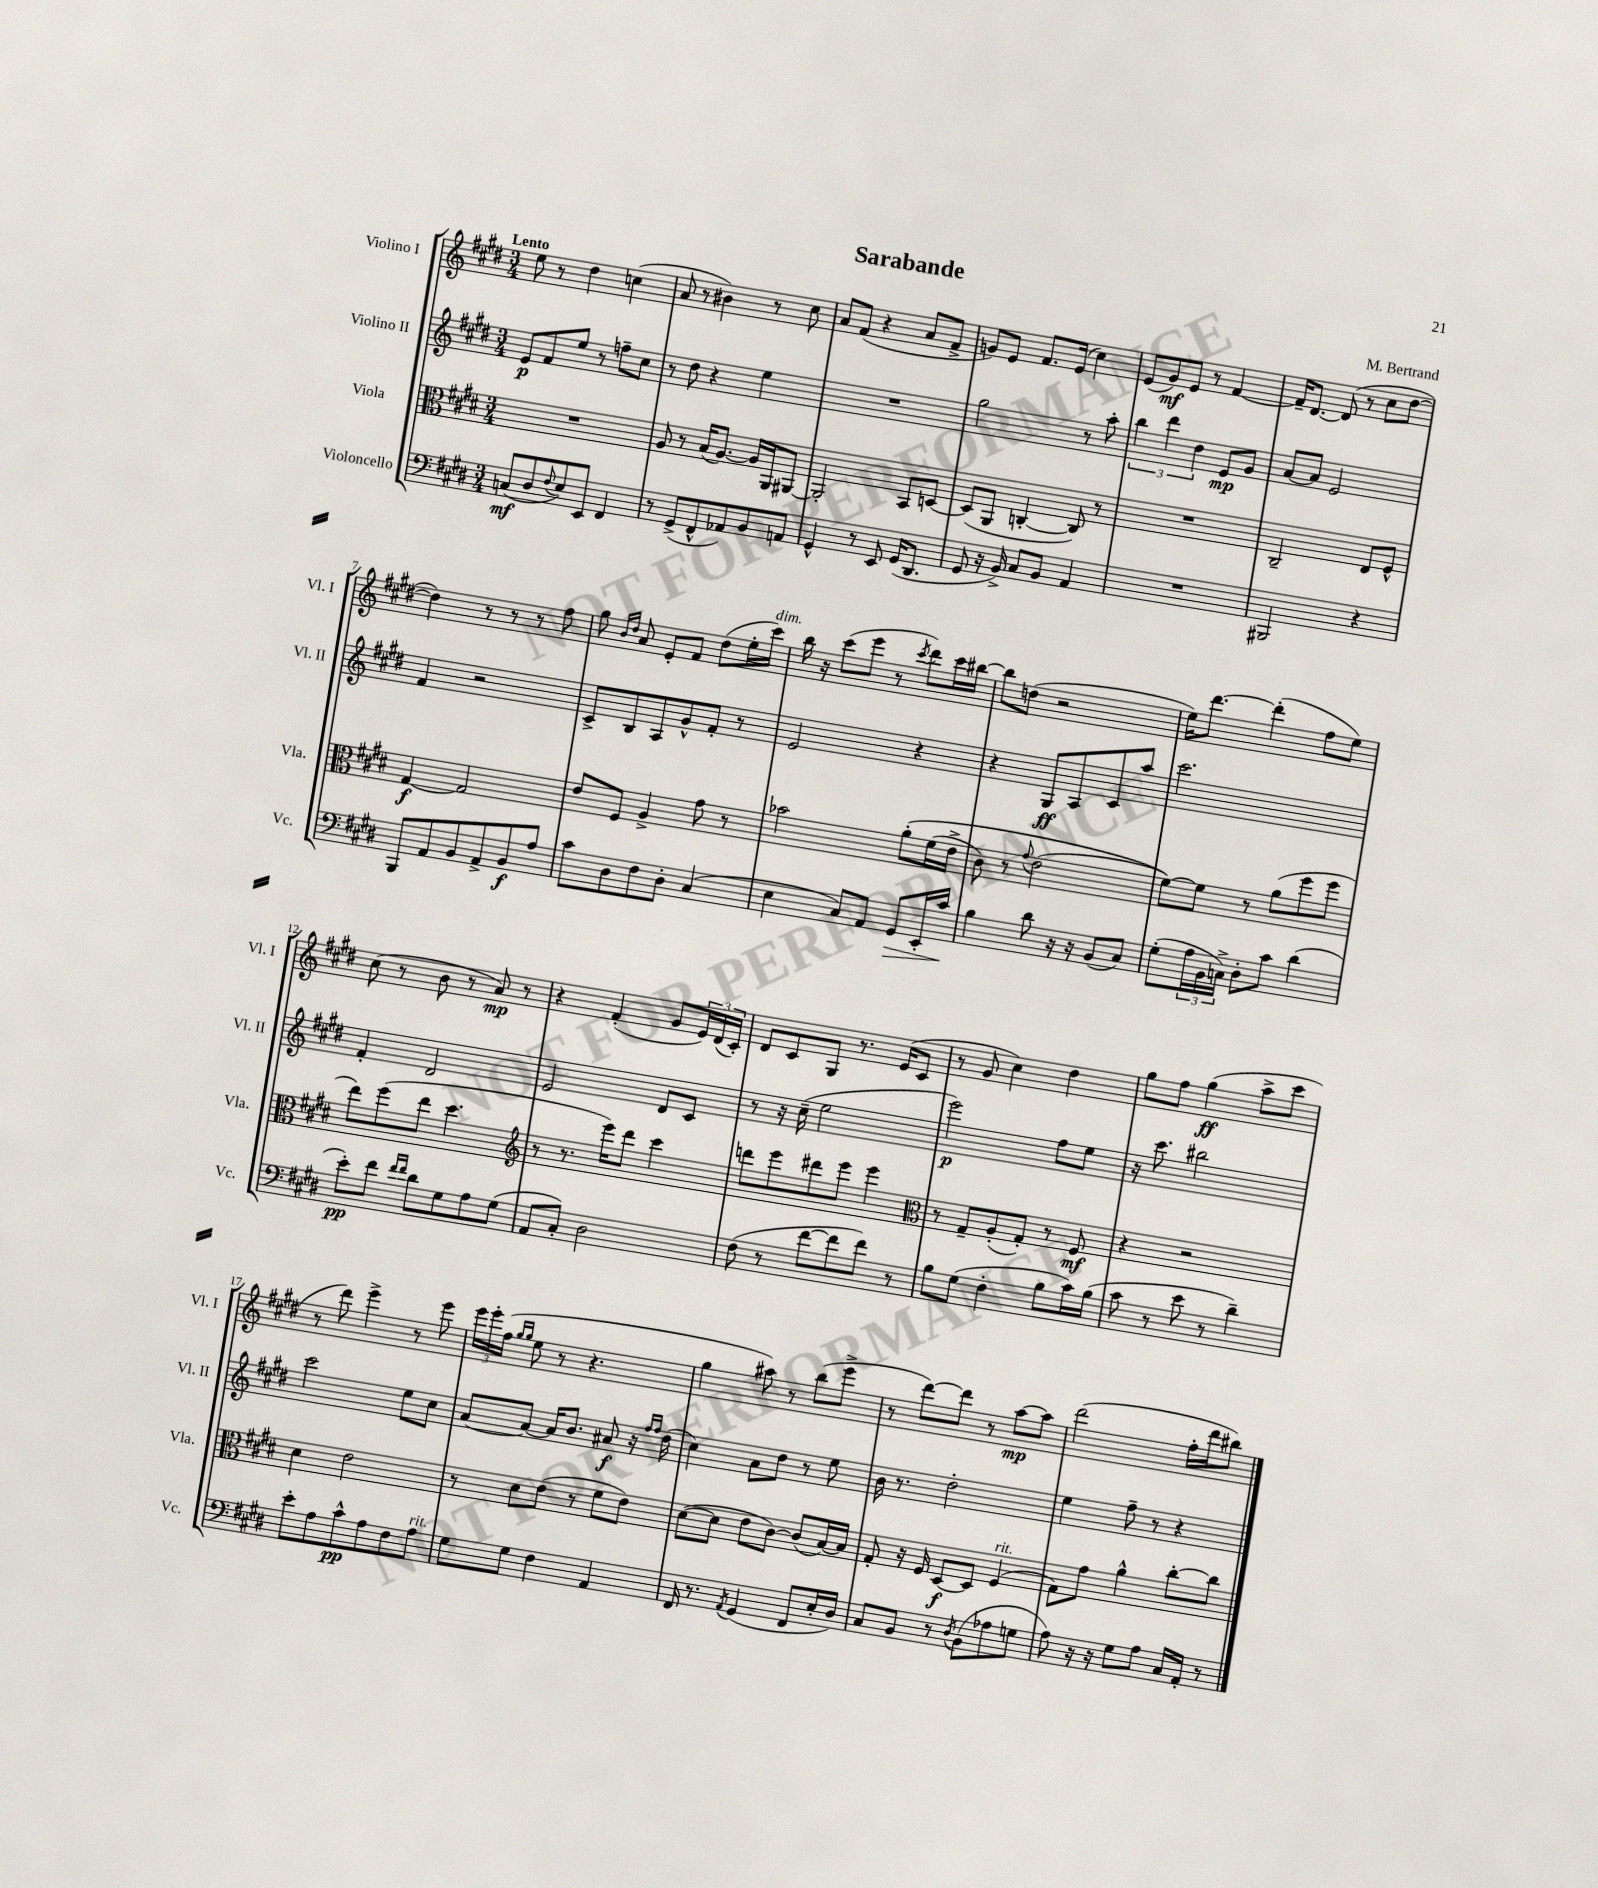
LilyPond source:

\header { title = "Sarabande" composer = "M. Bertrand" }
<<
\new StaffGroup <<
\new Staff = "s0" \with { instrumentName = "Violino I" shortInstrumentName = "Vl. I" } {
    \clef treble \key e \major \numericTimeSignature \time 3/4 \tempo "Lento"
    e''8 r8 dis''4 c''4( |
    a'8 r8 bis'4) r8 cis''8 |
    a'8 fis'8( r4 a'8 fis'8-> |
    g'8) e'8 fis'8. e'16( cis''4) |
    e'8( gis'8\mf) e'8 r8 fis'4~ |
    fis'16-- dis'8.~ dis'8( r8 cis''8 dis''8~ |
    dis''4) r8 r8 r8 fis''8 |
    gis''8 \grace { b'16 dis''16 } a'8 e'8-. fis'8 dis''8( e''16-. cis'''16^\markup { \italic "dim." }) |
    b''16 r16 cis'''8( e'''8 r8 \acciaccatura { cis'''8 } dis'''8) cis'''16 bis''16~ |
    bis''8 d''8( r2 |
    e''16) dis'''8.~ dis'''4-.( fis''8 e''8) |
    cis''8( r8 b'8 r8 a'8\mp) r8 |
    r4 fis'4-.( gis'8 \tuplet 3/2 { e'16) dis'16( cis'16-.) } |
    dis'8 cis'8 gis8 r8. e'16( cis'8 |
    r8 gis'8 cis''4) dis''4 |
    gis''8 fis''8 gis''4\ff( a''8-> cis'''8 |
    r8 dis'''8) e'''4-> r8 e'''8 |
    \tuplet 3/2 { e'''16 e'''16-. fis''16( } \grace { gis''16 gis''16 } e''8 r8 r4. |
    gis''4 ais''8) r8 b''8( e'''8-> |
    r8 dis'''8~) dis'''8 r8 a''8~\mp a''8 |
    dis'''2( fis''16-. dis'''16 bis''8) \bar "|." |
}
\new Staff = "s1" \with { instrumentName = "Violino II" shortInstrumentName = "Vl. II" } {
    \clef treble \key e \major \numericTimeSignature \time 3/4
    e'8\p fis'8 e''8 r8 f''8-- cis''8 |
    r8 dis''8 r4 e''4 |
    R2. |
    gis''2 r8 a''8-. |
    \tuplet 3/2 { b''4 dis'''4 dis''4 } e'8\mp gis'8 |
    a'8~ a'8 e'2 |
    fis'4 r2 |
    cis'8-> b8 a8 gis'8-^ fis'8-. r8 |
    e'2 r4 |
    r4 gis8\ff a8 cis'8 a''8 |
    cis'''2. |
    fis'4-. dis'2 |
    e'2 dis'8 cis'8 |
    r8 r16 cis''16--( e''2 |
    e'''2\p) fis''8 e''8 |
    r16 cis'''8. bis''2 |
    cis'''2 e''8 cis''8 |
    a'8~ a'8~ a'16 b'8. ais'8\f r16 \grace { fis''16 fis''16 } dis''16( |
    cis''4) a'8 dis''8 r8 e''8 |
    b'16 r8. dis''2-. |
    e''4 fis''8-- r8 r4 \bar "|." |
}
\new Staff = "s2" \with { instrumentName = "Viola" shortInstrumentName = "Vla." } {
    \clef alto \key e \major \numericTimeSignature \time 3/4
    R2. |
    a8 r8 b16( a8.~) a16 a,16 ais,8~ |
    ais,2-. b,8 d8~ |
    d8( a,8 c4~-. c8) r8 |
    R2. |
    cis2-- e8 fis8-^ |
    gis4~\f gis2 |
    e'8 fis8 a4-> gis'8 r8 |
    bes'2 a'8-.\( fis'16( e'16-> |
    cis'8) r8 \appoggiatura { gis'8 } e'2( |
    fis'8~)\) fis'8 r8 a'8( fis''8 fis''8 |
    e''8) fis''8( e''8 dis''4. |
    \clef treble r8 r8. e'''16) dis'''8 cis'''4 |
    d'''8 e'''8 dis'''8 e'''8 e'''4 |
    \clef alto r8 gis8-- a8-.( gis8-.) r8 fis8\mf |
    r4 r2 |
    dis'4 e'2 |
    r8 dis'8 e'8( r8 fis'8 e'8) |
    dis'8~( dis'8 e'8 cis'8~) cis'8( b16~) b16 |
    gis8-. r16 fis16 dis8~\f dis8 fis4^\markup { \italic "rit." }( |
    gis8) gis'8 a'4-^ cis''8~-. cis''8 \bar "|." |
}
\new Staff = "s3" \with { instrumentName = "Violoncello" shortInstrumentName = "Vc." } {
    \clef bass \key e \major \numericTimeSignature \time 3/4
    c8\mf( dis8 \appoggiatura { fis8 } e8) e,8 fis,4 |
    r8 gis,8->( fis,8-^ aes,8) b,8 a,8 |
    gis,4-^ r8 e,8 gis,16( dis,8. |
    gis,8 r16 b,16->) cis8 b,8 a,4 |
    R2. |
    bis,,2 r4 |
    b,,8 a,8 b,8 a,8-> b,8\f a8 |
    cis'8 dis8 fis8 dis8-. cis4( |
    e4 cis8) a,8 gis,8\> e,16-. cis'16\! |
    b4 dis'8 r16 r16 b,8( cis8) |
    gis8-.( \tuplet 3/2 { a16 b,16 c16->) } dis8-. cis'8 dis'4( |
    e'8-.\pp) fis'8 \grace { fis'16 fis'16 } dis'8 gis8 a8 gis8( |
    a,8 cis8-.) dis2 |
    fis8( r8 fis'8~ fis'8 fis'8) r8 |
    b8 gis8( fis4-. b8 cis'16) b16( |
    cis'8 r8 e'8 r8 dis'4--) |
    e'8-. a8 cis'8-^\pp a8 fis8 a8^\markup { \italic "rit." } |
    gis8 gis8 fis4 a,4 |
    fis,16 r8. \acciaccatura { a,8 } gis,4( fis,8 e16-. dis16) |
    cis8 b,8 r8 \acciaccatura { dis8 } b,8( aes8 g8 |
    a8) r16 r16 gis8 a8 cis16 a,16-. r8 \bar "|." |
}
>>
>>
